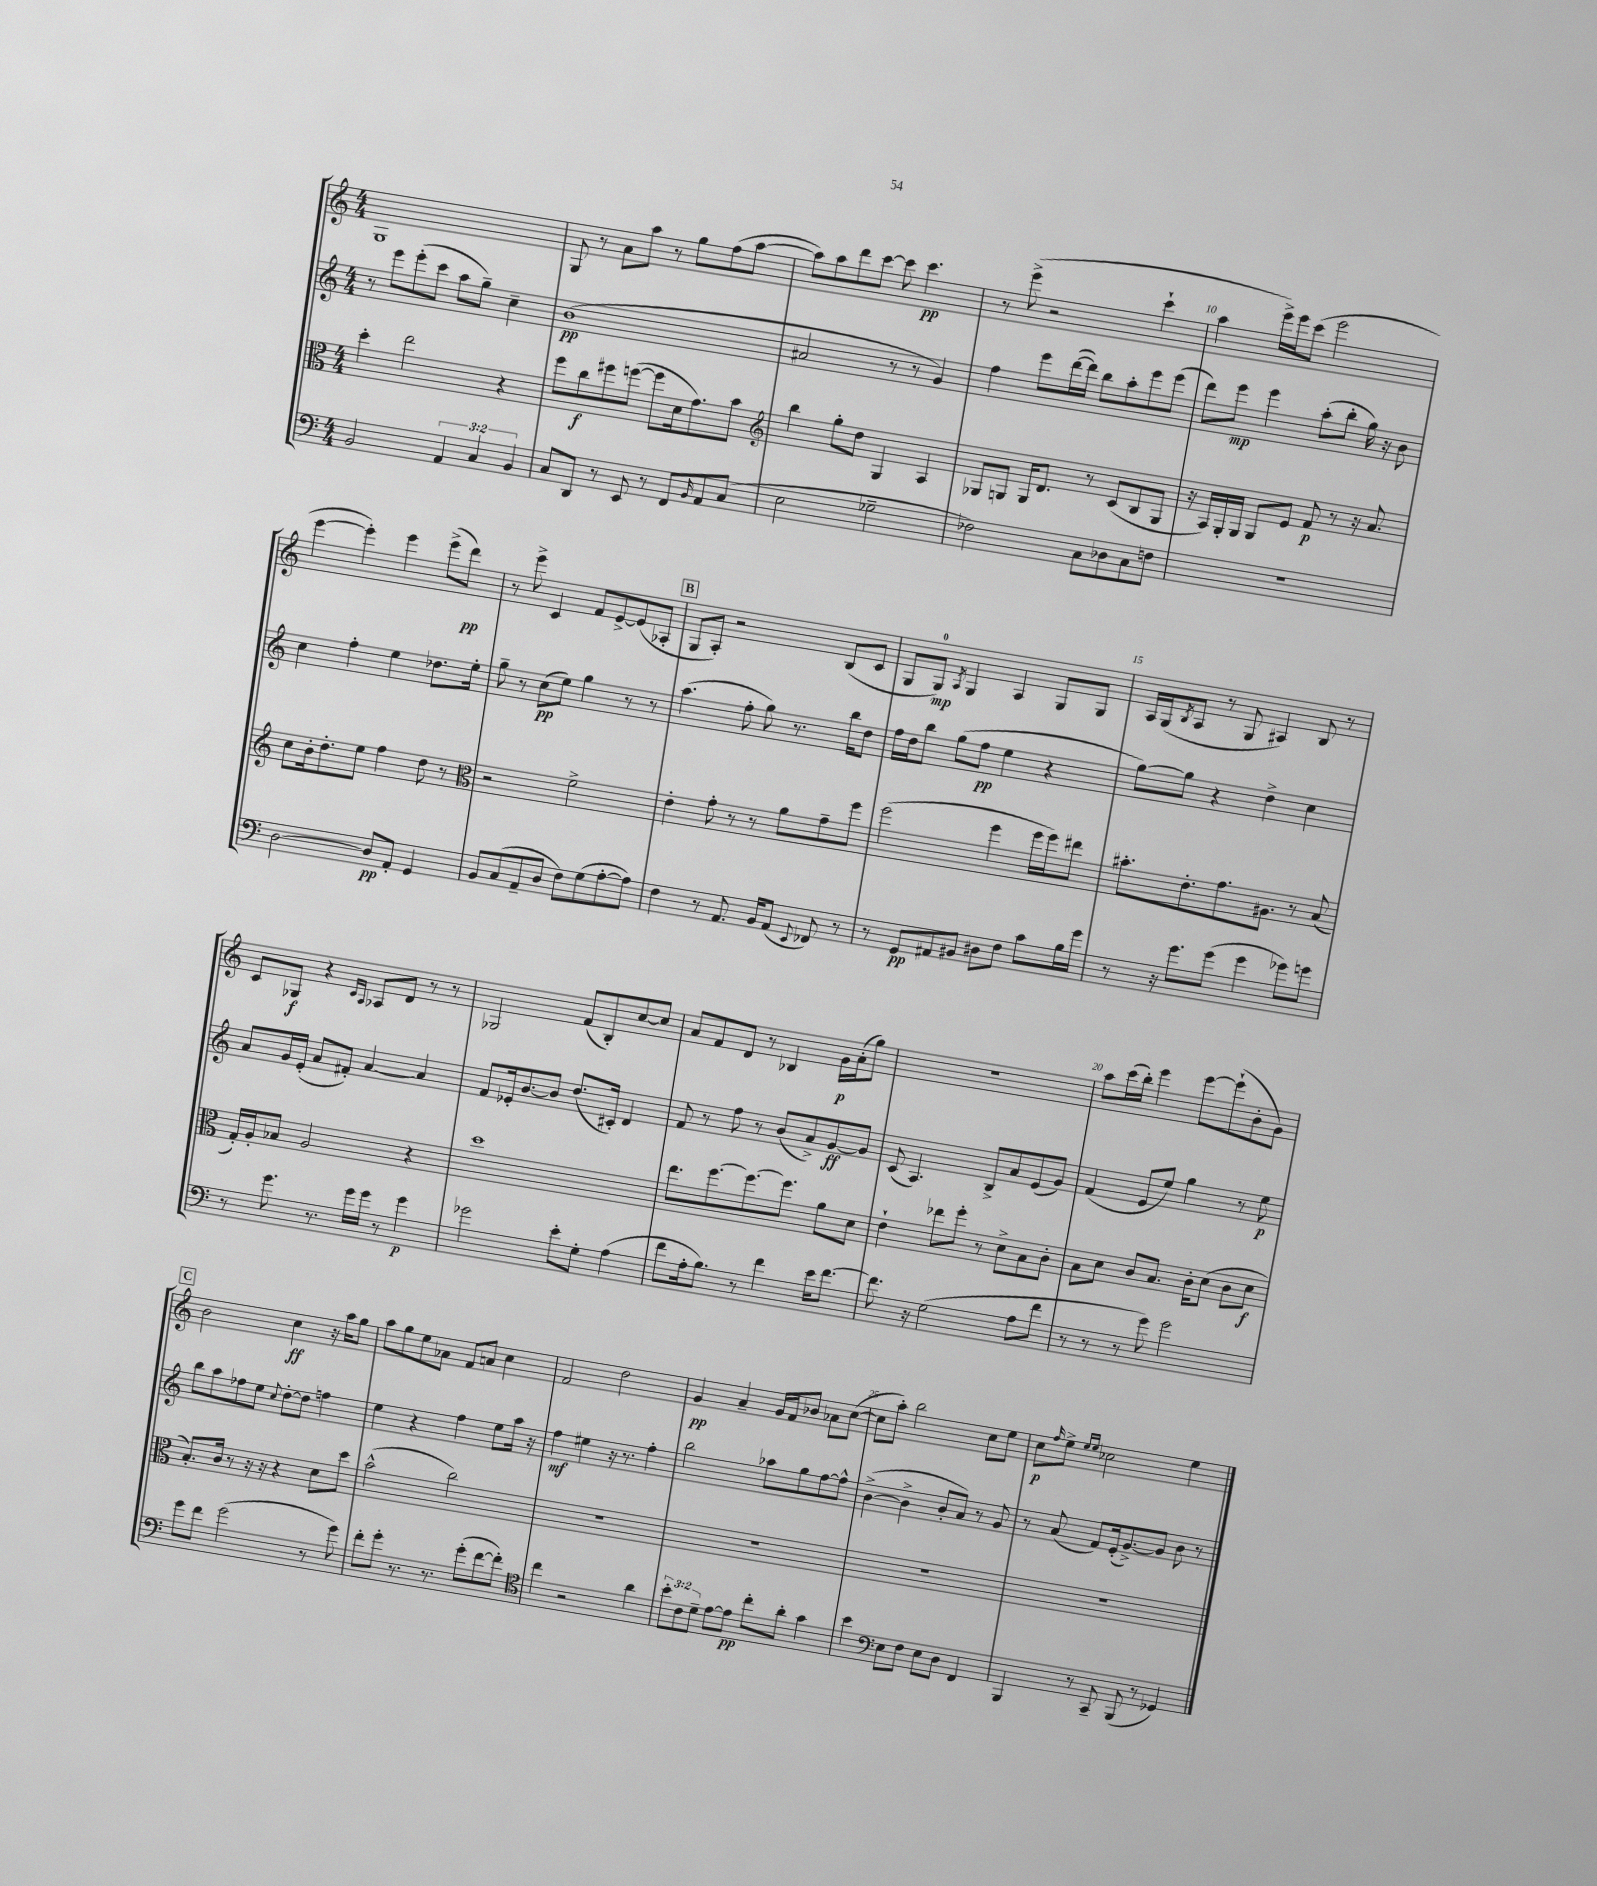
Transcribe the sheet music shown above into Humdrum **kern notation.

**kern	**dynam	**kern	**dynam	**kern	**dynam	**kern	**dynam
*part4	*part4	*part3	*part3	*part2	*part2	*part1	*part1
*staff4	*staff4	*staff3	*staff3	*staff2	*staff2	*staff1	*staff1
*clefF4	*	*clefC3	*	*clefG2	*	*clefG2	*
*k[]	*	*k[]	*	*k[]	*	*k[]	*
*M4/4	*	*M4/4	*	*M4/4	*	*M4/4	*
=6	=6	=6	=6	=6	=6	=6	=6
2BB/	.	4dd'\	.	8r	.	1G	.
.	.	.	.	8eee\L	.	.	.
.	.	2ee\	.	(8eee'\	.	.	.
.	.	.	.	8ccc\J	.	.	.
6AA/	.	.	.	8aa\L	.	.	.
.	.	.	.	8gg~\J)	.	.	.
6C/	.	.	.	.	.	.	.
.	.	4r	.	4cc~\	.	.	.
6BB/	.	.	.	.	.	.	.
=7	=7	=7	=7	=7	=7	=7	=7
8C/L	.	8ff\L	.	(1b	pp	8G/	.
8DD/J	.	8cc\	f	.	.	8r	.
8r	.	8ff#X\	.	.	.	8a\L	.
8EE/	.	([8ffn\J	.	.	.	8aa\J	.
8r	.	8ff\L]	.	.	.	8r	.
8FF/L	.	16d\k	.	.	.	8gg\L	.
.	.	8.g\)	.	.	.	.	.
16qqBB/	.	.	.	.	.	.	.
8AA/	.	.	.	.	.	(8ff\	.
(8C/J	.	8b\J	.	.	.	[8aa\J	.
=8	=8	=8	=8	=8	=8	=8	=8
*	*	*clefG2	*	*	*	*	*
2E\	.	4bb\	.	2a#X/	.	8aa\L])	.
.	.	.	.	.	.	8aa\	.
.	.	8gg'\L	.	.	.	8ddd\	.
.	.	8dd\J	.	.	.	[8ccc\J	.
2G-X~\	.	4G/	.	8r	.	8ccc\]	.
.	.	.	.	8r	.	4.ccc\	pp
.	.	4A/	.	4g/)	.	.	.
=9	=9	=9	=9	=9	=9	=9	=9
2F-X\)	.	8G-X/L	.	4ff\	.	8r	.
.	.	8Gn/J	.	.	.	(8eee^\	.
.	.	16G/KL	.	8eee\L	.	2r	.
.	.	8.d/J	.	.	.	.	.
.	.	.	.	([16ddd\L	.	.	.
.	.	.	.	16ddd\JJ])	.	.	.
8C\L	.	8r	.	8bb\L	.	.	.
8D-X\	.	(8c/L	.	8aa'\	.	.	.
8C\	.	8B/	.	8eee\	.	4ccc`\	.
8Fn\J	.	8G/J	.	(8eee\J	.	.	.
=10	=10	=10	=10	=10	=10	=10	=10
1r	.	16r	.	8ddd\L)	.	4aa\	.
.	.	16A/LL)	.	.	.	.	.
.	.	16G'/	.	8eee\J	mp	.	.
.	.	16G/JJ	.	.	.	.	.
.	.	8G/L	.	4eee\	.	16eee^\LL)	.
.	.	.	.	.	.	16eee\J	.
.	.	8e/J	.	.	.	(8ccc\J	.
.	.	8f/	p	(8aa'\L	.	2eee\	.
.	.	8r	.	8bb'\J	.	.	.
.	.	16r	.	16gg\)	.	.	.
.	.	8.a/	.	16r	.	.	.
.	.	.	.	8b\	.	.	.
!!LO:LB:g=z
=11	=11	=11	=11	=11	=11	=11	=11
[2D\	.	8cc\L	.	4cc\	.	[4eee\	.
.	.	16b'\k	.	.	.	.	.
.	.	8.dd'\	.	.	.	.	.
.	.	.	.	4ff'\	.	4eee'\])	.
.	.	8ee\J	.	.	.	.	.
8D/L]	pp	4ff\	.	4ee\	.	4eee\	.
8AA'/J	.	.	.	.	.	.	.
4GG/	.	8dd\	.	8.dd-X\L	.	(8eee^\L	.
.	.	8r	.	.	.	8ddd\J)	pp
.	.	.	.	16ee'\Jk	.	.	.
=12	=12	=12	=12	=12	=12	=12	=12
*	*	*clefC3	*	*	*	*	*
8BB/L	.	2r	.	8gg~\	.	8r	.
(8C/	.	.	.	8r	.	8eee^\	.
8AA~/	.	.	.	(8cc\L	pp	4c/	.
8D/J	.	.	.	8ee\J)	.	.	.
8F\L)	.	2f^\	.	4gg\	.	8f/L	.
(8G\	.	.	.	.	.	[8e^/	.
[8A'\	.	.	.	8r	.	(8e/]	.
8A\J])	.	.	.	8r	.	8A-X'/J	.
!!LO:REH:place=s1:t=B
=13	=13	=13	=13	=13	=13	=13	=13
4F\	.	4e'\	.	(4.aa\	.	8G/L	.
.	.	.	.	.	.	8A'/J)	.
8r	.	8g'\	.	.	.	2r	.
8.AA/	.	8r	.	8ff'\	.	.	.
.	.	8r	.	8gg\)	.	.	.
16BB/KL	.	.	.	.	.	.	.
(8AA/J	.	8a\L	.	8.r	.	.	.
8qqEE/	.	.	.	.	.	.	.
8FF-X/)	.	8g~\	.	.	.	(8B/L	.
.	.	.	.	16bb\KL	.	.	.
8r	.	8ff\J	.	8dd\J	.	8c/J	.
=14	=14	=14	=14	=14	=14	=14	=14
8r	.	(2ff\	.	16ff\LL	.	8G/L	.
.	.	.	.	16dd\J	.	.	.
8GG/L	pp	.	.	8bb\J	.	8G/J)	mp
.	.	.	.	.	.	8qA/	.
8AA#X/	.	.	.	(8gg\L	.	4G/	.
8BB#X/J	.	.	.	8ff\J	pp	.	.
8D#X\L	.	4ff\	.	4ee\	.	4A/	.
8F\J	.	.	.	.	.	.	.
8c\L	.	16ff\LL	.	4r	.	8G/L	.
.	.	16ff\J)	.	.	.	.	.
16B\L	.	8ee#X\J	.	.	.	8G/J	.
16g\JJ	.	.	.	.	.	.	.
=15	=15	=15	=15	=15	=15	=15	=15
8r	.	8.b#X'\L	.	[8gg\L)	.	16A/LL	.
.	.	.	.	.	.	(16G/J	.
.	.	.	.	.	.	8qB/	.
16r	.	.	.	8gg\J]	.	8A/J	.
8.g\L	.	8.e'\	.	.	.	.	.
.	.	.	.	4r	.	8r	.
(8g\J	.	8.g\	.	.	.	8G/	.
4g\	.	.	.	4dd^\	.	4A#X/)	.
.	.	8.A#X\J	.	.	.	.	.
8g-X\L)	.	8r	.	4cc\	.	8B/	.
8gn\J	.	(8B/	.	.	.	8r	.
!!LO:LB:g=z
=16	=16	=16	=16	=16	=16	=16	=16
8r	.	16G'/LL)	.	8a/L	.	8c/L	.
.	.	16A'/J	.	.	.	.	.
8.g\	.	8B-X/J	.	16g/L	.	8G-X/J	f
.	.	.	.	(16e'/JJ	.	.	.
.	.	2A/	.	8a/L	.	4r	.
8.r	.	.	.	.	.	.	.
.	.	.	.	8f#X'/J)	.	.	.
.	.	.	.	.	.	16qqc/LL	.
.	.	.	.	.	.	16qqA/JJ	.
16g\LL	.	.	.	[4a/	.	8A-X/L	.
16g\JJ	.	.	.	.	.	.	.
8r	.	.	.	.	.	8d/J	.
4g\	p	4r	.	4a/]	.	8r	.
.	.	.	.	.	.	8r	.
=17	=17	=17	=17	=17	=17	=17	=17
2g-X\	.	1dd	.	8f/L	.	2G-X/	.
.	.	.	.	16e-X'/k	.	.	.
.	.	.	.	[8.b/	.	.	.
.	.	.	.	8b/J]	.	.	.
8e'\L	.	.	.	(8.dd/L	.	(8f/L	.
8G'\J	.	.	.	.	.	8B'/)	.
.	.	.	.	16c#X'/Jk)	.	.	.
(4A\	.	.	.	4d/	.	[8cc/	.
.	.	.	.	.	.	8cc/J]	.
=18	=18	=18	=18	=18	=18	=18	=18
8f\L	.	8.ee\L	.	8f/	.	8a/L	.
16A'\k	.	.	.	8r	.	8f/	.
8.B\J)	.	[8.ff\	.	.	.	.	.
.	.	.	.	8ff\	.	8d/J	.
8r	.	8.ff\_	.	8r	.	8r	.
4f\	.	.	.	(8b/L	.	4B-X/	.
.	.	8.ff\J]	.	.	.	.	.
.	.	.	.	8a^/)	.	.	.
16e\KL	.	8a\L	.	[8g/	ff	16g\LL	p
[8.f\J	.	.	.	.	.	(16a'\J	.
.	.	8d\J	.	8g/J]	.	8gg\J)	.
=19	=19	=19	=19	=19	=19	=19	=19
8.f\]	.	4e`\	.	(8c/	.	1r	.
.	.	.	.	4.A/)	.	.	.
16r	.	.	.	.	.	.	.
(2G\	.	8ee-X\L	.	.	.	.	.
.	.	8ff'\J	.	.	.	.	.
.	.	8r	.	8B^/L	.	.	.
.	.	8d^\L	.	8a/	.	.	.
8A\L	.	8B\	.	(8e/	.	.	.
8f\J	.	8c'\J	.	8g/J)	.	.	.
=20	=20	=20	=20	=20	=20	=20	=20
8r	.	8B\L	.	(4f/	.	8aa\L	.
8r	.	8d\J	.	.	.	(16ccc\L	.
.	.	.	.	.	.	16bb'\JJ)	.
8r	.	8c/L	.	8e/L	.	4eee\	.
8g\)	.	8.B/J	.	8ee/J)	.	.	.
2g\	.	.	.	4gg\	.	[8eee\L	.
.	.	16c'\KL	.	.	.	.	.
.	.	(8d\J	.	.	.	(8eee`\]	.
.	.	8c\L	.	8r	.	8b'\	.
.	.	8d\J	f	8ee\	p	8g\J)	.
!!LO:LB:g=z
!!LO:REH:place=s1:t=C
=21	=21	=21	=21	=21	=21	=21	=21
8g\L	.	8.B'/L)	.	8bb\L	.	2b\	.
8f\J	.	.	.	8aa\	.	.	.
.	.	16c/Jk	.	.	.	.	.
(2g\	.	8r	.	8ff-X\	.	.	.
.	.	16r	.	8ee\J	.	.	.
.	.	16r	.	.	.	.	.
.	.	.	.	8qqcc/	.	.	.
.	.	4r	.	[8dd'\L	.	4cc\	ff
.	.	.	.	8dd\J]	.	.	.
8r	.	8d\L	.	4ffn\	.	16r	.
.	.	.	.	.	.	16aa\KL	.
8g\)	.	8dd\J	.	.	.	8gg\J	.
=22	=22	=22	=22	=22	=22	=22	=22
8f'\L	.	(2b^^\	.	4ee\	.	8aa\L	.
8g'\J	.	.	.	.	.	8gg\	.
8.r	.	.	.	4r	.	8ee\	.
.	.	.	.	.	.	8a-X\J	.
8.r	.	.	.	.	.	.	.
.	.	2cc\)	.	4ff\	.	8f/L	.
(8g'\L	.	.	.	.	.	8an/J	.
[8f\	.	.	.	8ee\L	.	4cc\	.
8f'\J])	.	.	.	16aa\Jk	.	.	.
.	.	.	.	16r	.	.	.
=23	=23	=23	=23	=23	=23	=23	=23
*clefC4	*	*	*	*	*	*	*
4cc\	.	1r	.	4ff\	mf	2f/	.
2r	.	.	.	4ee#X\	.	.	.
.	.	.	.	16r	.	2dd\	.
.	.	.	.	8.r	.	.	.
4a\	.	.	.	4ff'\	.	.	.
=24	=24	=24	=24	=24	=24	=24	=24
12b'\L	.	1r	.	2bb\	.	4g/	pp
12c\	.	.	.	.	.	.	.
12d~\J	.	.	.	.	.	.	.
[8e\L	.	.	.	.	.	4a~/	.
8e\J]	pp	.	.	.	.	.	.
8cc'\L	.	.	.	8aa-X\L	.	16g/LL	.
.	.	.	.	.	.	16f/J	.
8a'\J	.	.	.	8gg\	.	8b-X/J	.
4g\	.	.	.	[8ff\	.	8a-X\L	.
.	.	.	.	8ff^^\J]	.	([8cc\J	.
=25	=25	=25	=25	=25	=25	=25	=25
4b\	.	1r	.	([4b^\	.	8cc\L]	.
.	.	.	.	.	.	8aa'\J)	.
*clefF4	*	*	*	*	*	*	*
8E\L	.	.	.	4b^\]	.	2bb\	.
8F\J	.	.	.	.	.	.	.
8E\L	.	.	.	8b'/L	.	.	.
8D\J	.	.	.	8a/J)	.	.	.
4FF/	.	.	.	8r	.	8cc\L	.
.	.	.	.	8g/	.	8ee\J	.
=26	=26	=26	=26	=26	=26	=26	=26
4BBB/	.	1r	.	8r	.	8cc\L	p
.	.	.	.	.	.	16qqff/	.
.	.	.	.	(8a/	.	8ee^\J	.
.	.	.	.	.	.	16qqee/LL	.
.	.	.	.	.	.	16qqee/JJ	.
8r	.	.	.	8f/L)	.	2cc-X\	.
8CC~/	.	.	.	(16e'/k	.	.	.
.	.	.	.	[8.g^/)	.	.	.
(8BBB/	.	.	.	.	.	.	.
8r	.	.	.	8g/J]	.	.	.
4GG-X/)	.	.	.	8b\	.	4ee\	.
.	.	.	.	8r	.	.	.
==	==	==	==	==	==	==	==
*-	*-	*-	*-	*-	*-	*-	*-
